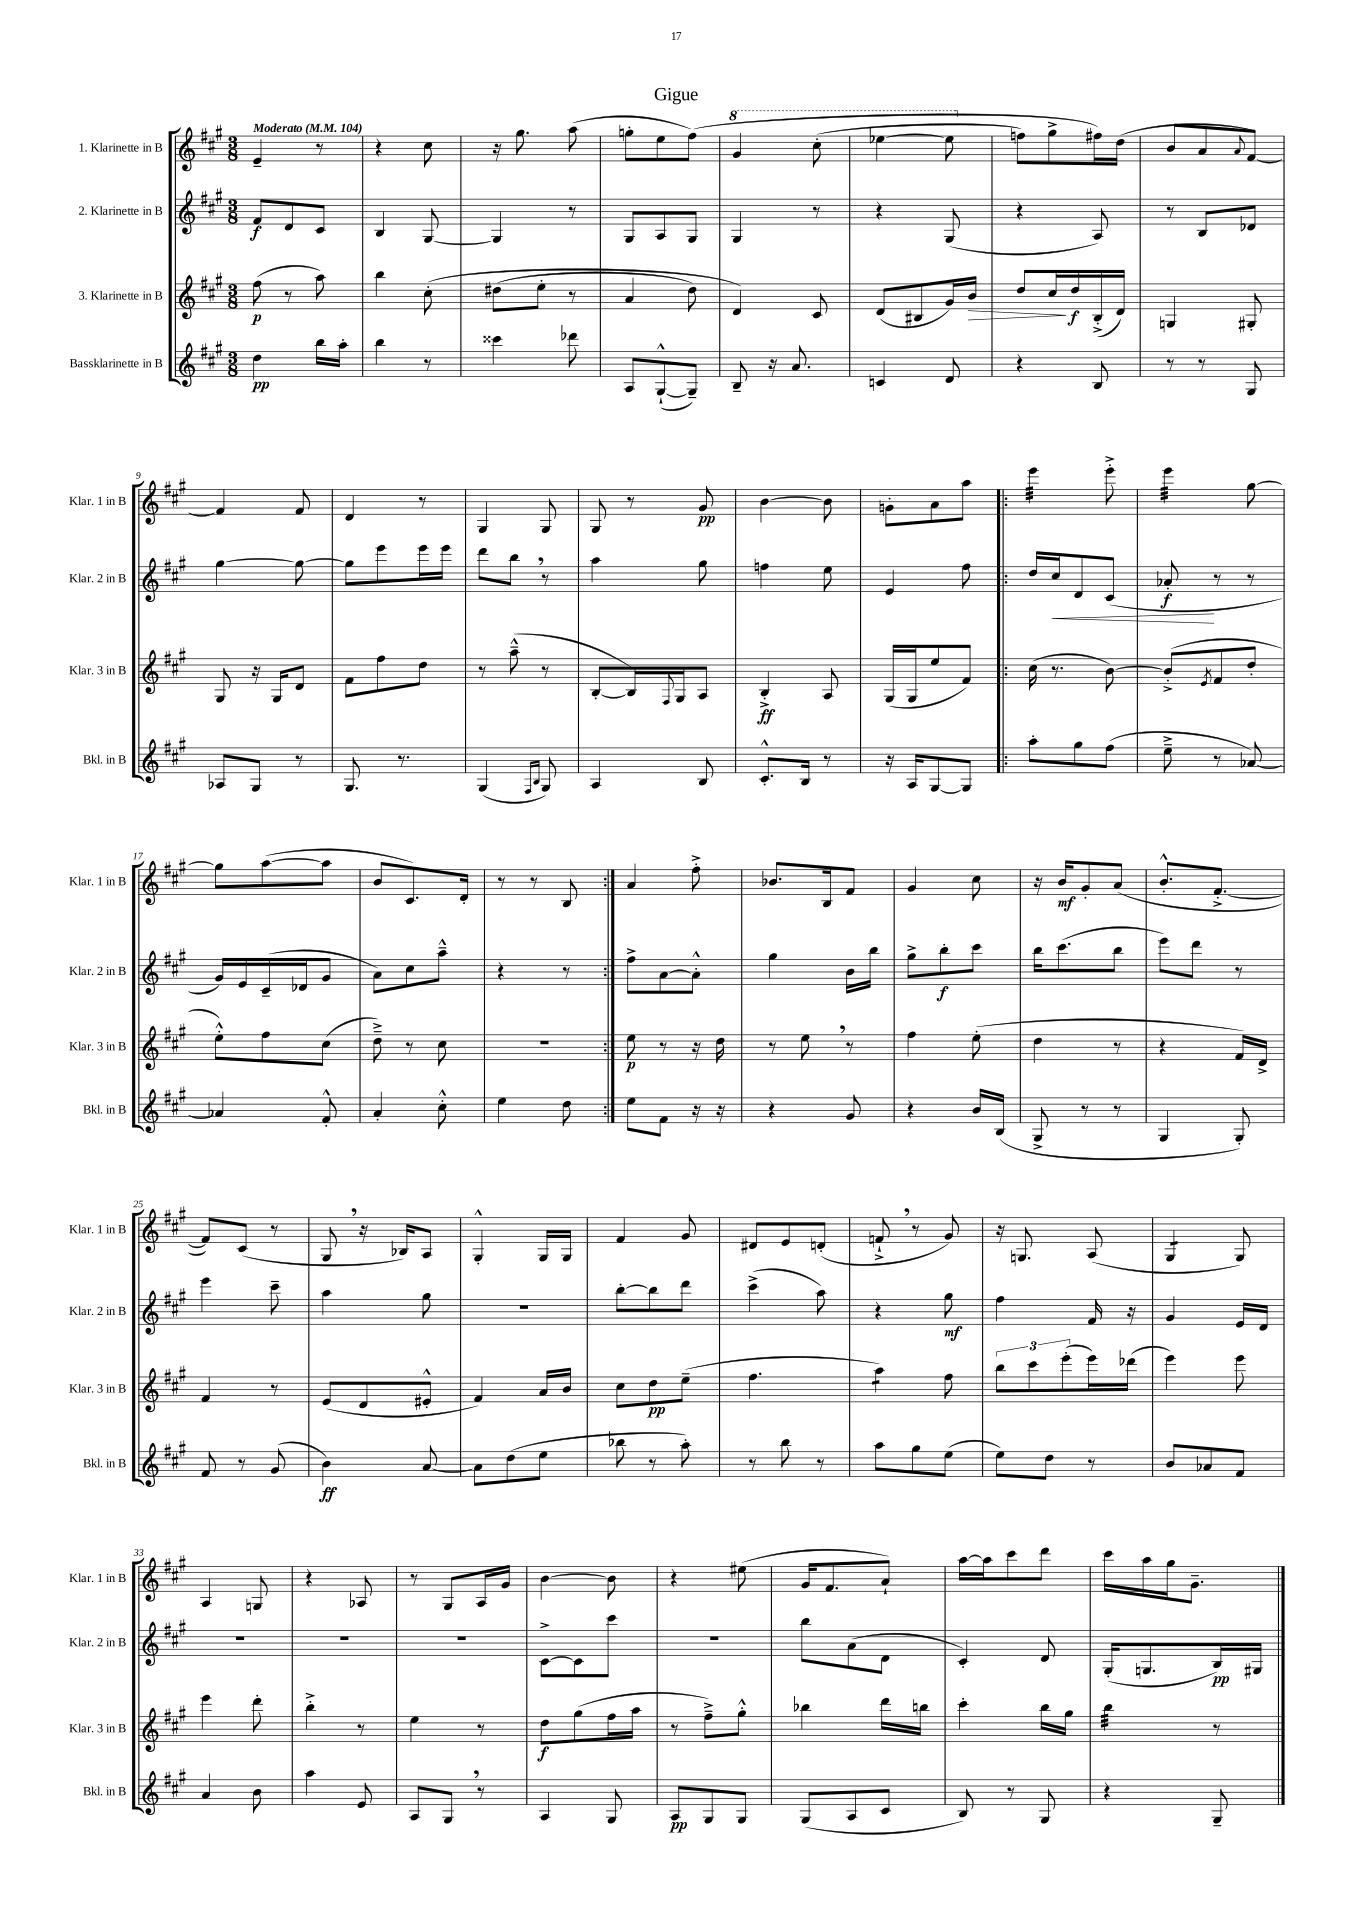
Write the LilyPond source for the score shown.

\header { title = "Gigue" }
<<
\new StaffGroup <<
\new Staff = "s0" \with { instrumentName = "1. Klarinette in B" shortInstrumentName = "Klar. 1 in B" } {
    \clef treble \key a \major \numericTimeSignature \time 3/8 \tempo "Moderato" 4 = 104
    e'4-- r8 |
    r4 cis''8 |
    r16 gis''8. a''8( |
    g''8-. e''8 fis''8)\( |
    \ottava #1 gis''4 cis'''8-.( |
    ees'''4~ ees'''8 \ottava #0 |
    f''8) gis''8-> fis''16\) d''16( |
    b'8 a'8 \appoggiatura { a'8 } fis'8~) |
    fis'4 fis'8 |
    d'4 r8 |
    gis4 gis8 |
    gis8 r8 gis'8\pp |
    b'4~ b'8 |
    g'8-. a'8 a''8 |
    \repeat volta 2 { e'''4:32 e'''8-.-> |
    e'''4:32 gis''8~ |
    gis''8 a''8~( a''8 |
    b'8 cis'8.) d'16-. |
    r8 r8 b8 | }
    a'4 fis''8-.-> |
    bes'8. b16 fis'8 |
    gis'4 cis''8 |
    r16 b'16\mf gis'8-. a'8( |
    b'8.-.-^ fis'8.~-.-> |
    fis'8) cis'8( r8 |
    gis8 \breathe r16 bes16) a8 |
    gis4-.-^ gis16 gis16 |
    fis'4 gis'8 |
    dis'8 e'8 d'8-.( |
    f'8-!-> \breathe r8 gis'8) |
    r16 g8. a8( |
    gis4:8 gis8) |
    a4 g8 |
    r4 aes8 |
    r8 gis8 a16 gis'16 |
    b'4~ b'8 |
    r4 eis''8( |
    gis'16 fis'8. a'8-!) |
    a''16~ a''16 cis'''8 d'''8 |
    cis'''16 a''16 gis''16 gis'8.-- \bar "|." |
}
\new Staff = "s1" \with { instrumentName = "2. Klarinette in B" shortInstrumentName = "Klar. 2 in B" } {
    \clef treble \key a \major \numericTimeSignature \time 3/8
    fis'8\f d'8 cis'8 |
    b4 gis8~ |
    gis4 r8 |
    gis8 a8 gis8 |
    gis4 r8 |
    r4 gis8( |
    r4 a8) |
    r8 b8 des'8 |
    gis''4~ gis''8~ |
    gis''8 e'''8 e'''16 e'''16 |
    d'''8 b''8 \breathe r8 |
    a''4 gis''8 |
    f''4 e''8 |
    e'4 fis''8 |
    \repeat volta 2 { d''16 cis''16\< d'8 cis'8( |
    aes'8-.\f\! r8 r8 |
    gis'16) e'16 cis'16--( des'16 gis'8 |
    a'8) cis''8 a''8---^ |
    r4 r8 | }
    fis''8-> a'8~ a'8-.-^ |
    gis''4 b'16 b''16 |
    gis''8-> b''8-.\f cis'''8 |
    b''16 cis'''8.( b''8 |
    e'''8) d'''8 r8 |
    e'''4 cis'''8-- |
    a''4 gis''8 |
    R4. |
    b''8~-. b''8 d'''8 |
    cis'''4->( a''8) |
    r4 gis''8\mf |
    fis''4 fis'16 r16 |
    gis'4 e'16 d'16 |
    R4. |
    R4. |
    R4. |
    cis'8~-> cis'8 cis'''8 |
    R4. |
    b''8 a'8( d'8 |
    cis'4-.) d'8 |
    gis16-.( g8. b16\pp) gis16 \bar "|." |
}
\new Staff = "s2" \with { instrumentName = "3. Klarinette in B" shortInstrumentName = "Klar. 3 in B" } {
    \clef treble \key a \major \numericTimeSignature \time 3/8
    fis''8\p( r8 a''8) |
    b''4 cis''8-.\( |
    dis''8( e''8-. r8 |
    a'4 d''8) |
    d'4\) cis'8 |
    d'8( bis8 gis'16) b'16\> |
    d''8 cis''16\! d''16\f b16-.->( d'16) |
    g4 gis8-. |
    gis8 r16 gis16 d'8 |
    fis'8 fis''8 d''8 |
    r8 a''8---^( r8 |
    b8~-. b16) \appoggiatura { fis8 } gis16 a8 |
    b4-.->\ff a8 |
    gis16( gis16 e''8 fis'8) |
    \repeat volta 2 { cis''16( r8. b'8~) |
    b'8-.->( \acciaccatura { e'8 } fis'8 d''8-. |
    e''8-.-^) fis''8 cis''8( |
    d''8--->) r8 cis''8 |
    R4. | }
    e''8\p r8 r16 d''16 |
    r8 e''8 \breathe r8 |
    fis''4 e''8-.( |
    d''4 r8 |
    r4 fis'16) d'16-> |
    fis'4 r8 |
    e'8( d'8 eis'8-.-^ |
    fis'4) a'16 b'16 |
    cis''8 d''8\pp e''8--( |
    fis''4. |
    a''4:8) fis''8 |
    \tuplet 3/2 { b''8 cis'''8 e'''8-.( } e'''16) des'''16( |
    e'''4) e'''8 |
    e'''4 d'''8-. |
    b''4-.-> r8 |
    e''4 r8 |
    d''8\f gis''8( fis''16 a''16 |
    r8 fis''8--->) gis''8-.-^ |
    bes''4 d'''16 b''16 |
    cis'''4-. b''16 gis''16 |
    b''4:32 r8 \bar "|." |
}
\new Staff = "s3" \with { instrumentName = "Bassklarinette in B" shortInstrumentName = "Bkl. in B" } {
    \clef treble \key a \major \numericTimeSignature \time 3/8
    d''4\pp b''16 a''16-. |
    b''4 r8 |
    cisis'''4 des'''8 |
    a8 gis8~-!-^( gis8--) |
    b8-- r16 a'8. |
    c'4 d'8 |
    r4 b8 |
    r8 r8 gis8 |
    aes8 gis8 r8 |
    gis8. r8. |
    gis4( \grace { fis16 b16 } gis8) |
    a4 b8 |
    cis'8.-.-^ b16 r8 |
    r16 a16 gis8~ gis8 |
    \repeat volta 2 { a''8-. gis''8 fis''8( |
    e''8---> r8 aes'8~) |
    aes'4 fis'8-.-^ |
    a'4-. cis''8-.-^ |
    e''4 d''8 | }
    e''8 fis'8 r16 r16 |
    r4 gis'8 |
    r4 b'16 b16( |
    gis8-> r8 r8 |
    gis4 gis8-.) |
    fis'8 r8 gis'8( |
    b'4\ff) a'8~ |
    a'8 d''8( e''8 |
    bes''8 r8 a''8-.) |
    r8 b''8 r8 |
    a''8 gis''8 e''8( |
    e''8) d''8 r8 |
    b'8 aes'8 fis'8 |
    a'4 b'8 |
    a''4 e'8 |
    a8 gis8 \breathe r8 |
    a4 gis8 |
    a8\pp gis8 gis8 |
    gis8( a8 cis'8 |
    b8) r8 gis8 |
    r4 gis8-- \bar "|." |
}
>>
>>
